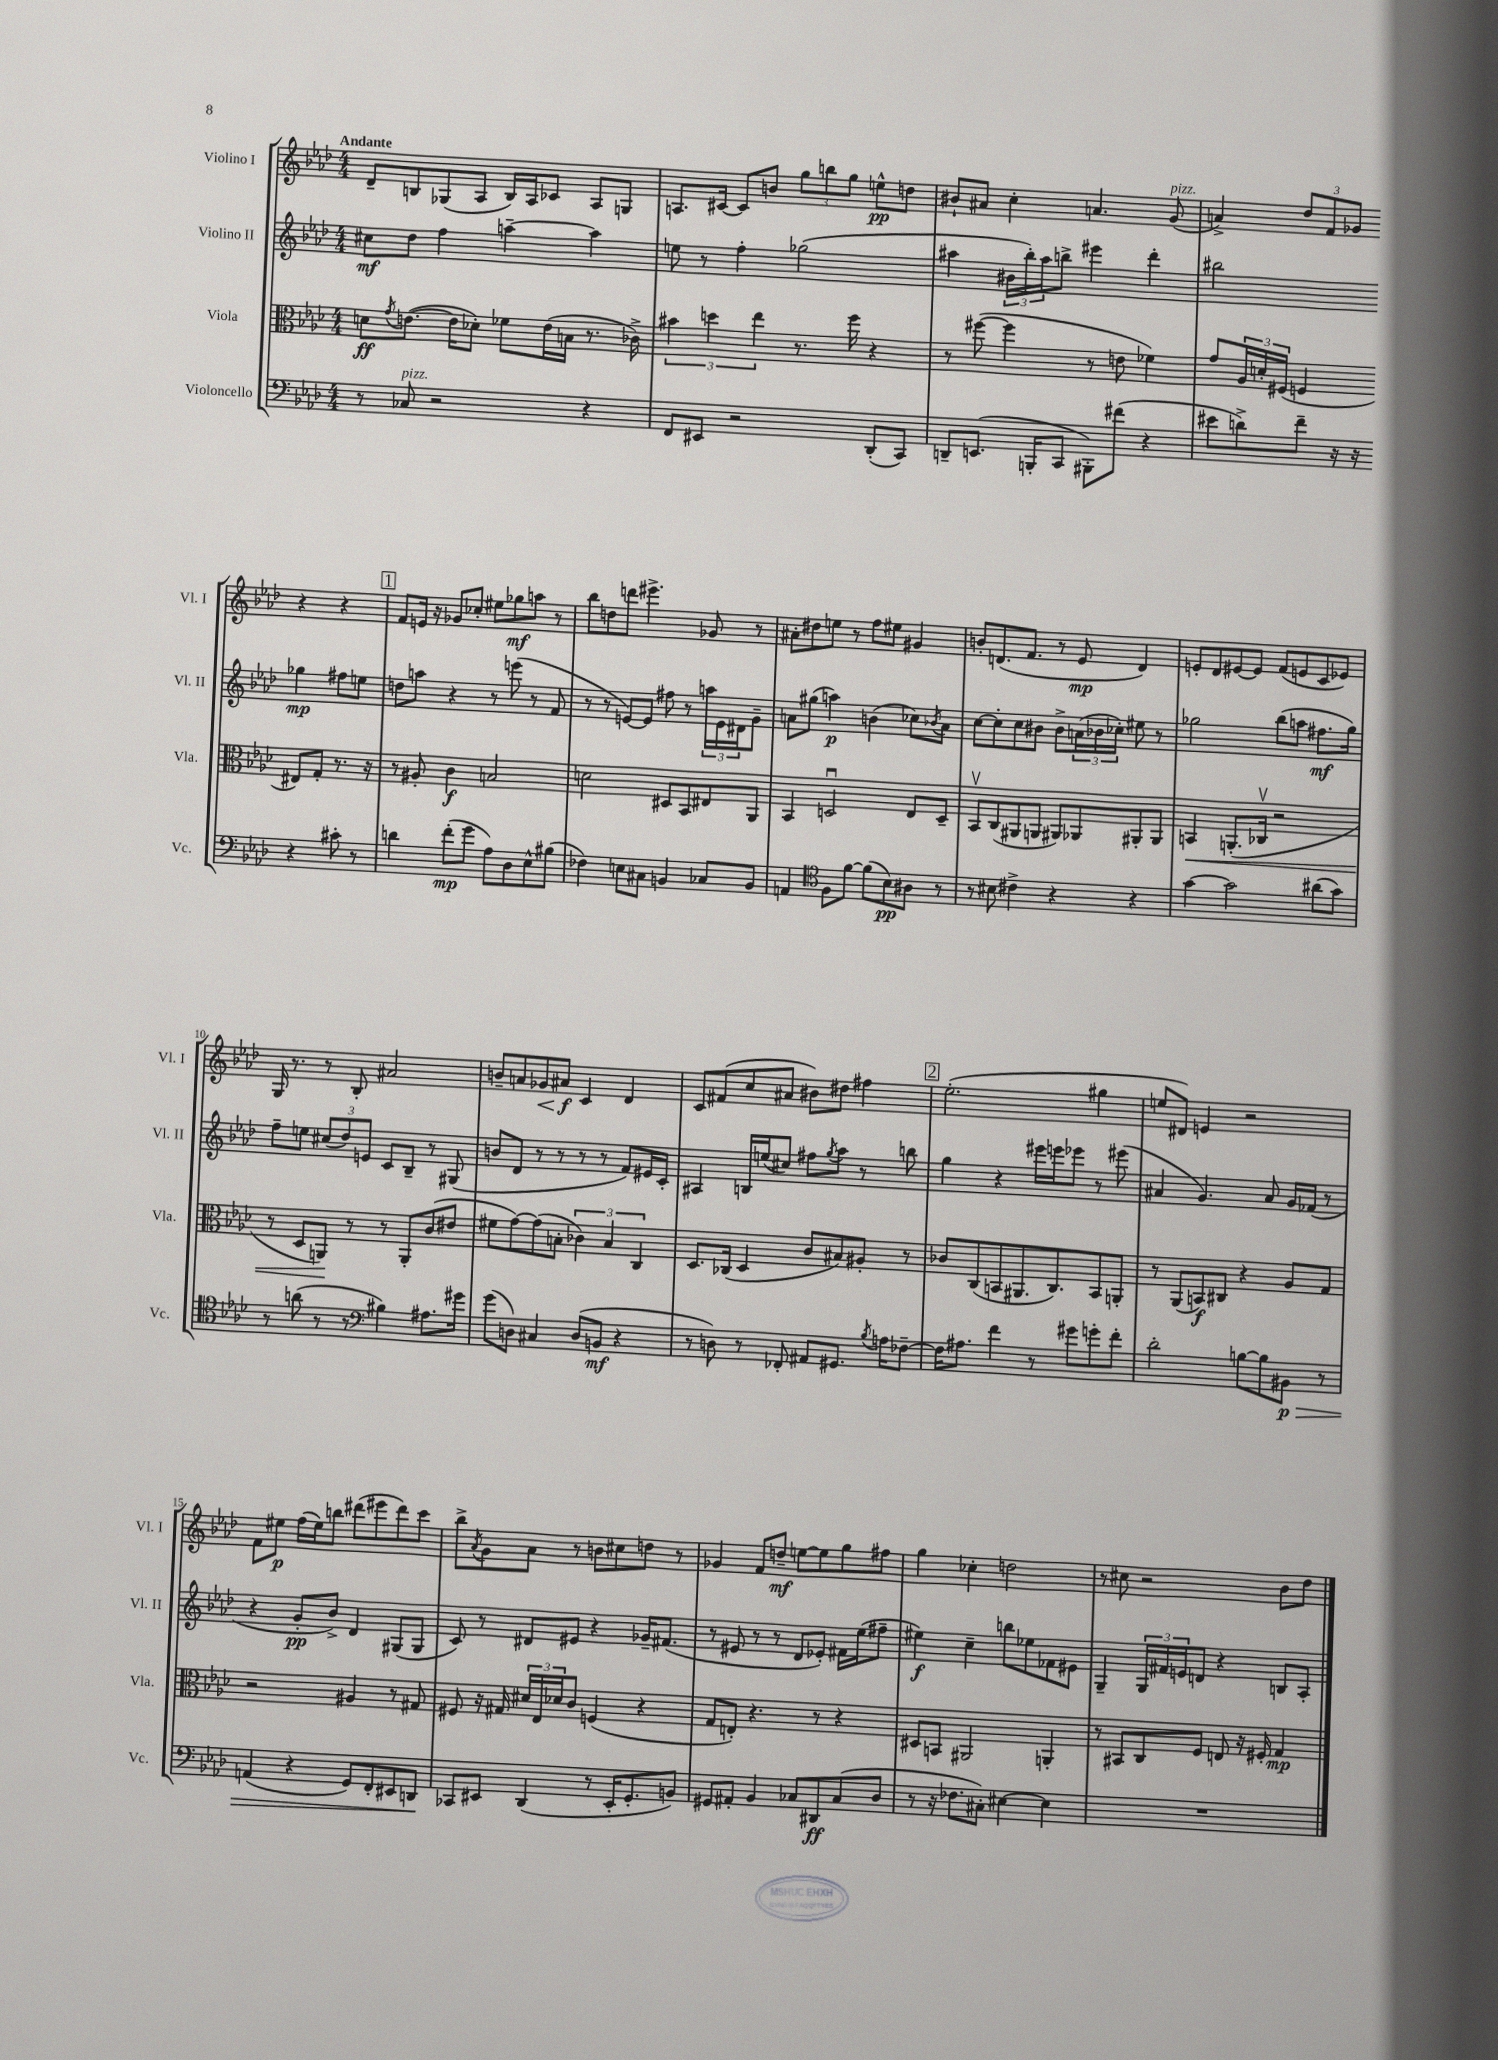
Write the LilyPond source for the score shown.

<<
\new StaffGroup <<
\new Staff = "s0" \with { instrumentName = "Violino I" shortInstrumentName = "Vl. I" } {
    \clef treble \key aes \major \numericTimeSignature \time 4/4 \tempo "Andante"
    des'8-- b8 ges8( aes8 b16) aes16 ces'8 aes8 g8 |
    a8. cis'16~ cis'8 b'8 \tuplet 3/2 { g''8 b''8 g''8 } e''8-^\pp d''8 |
    bis'8-! ais'8 c''4-. a'4. g'8^\markup { \italic "pizz." }( |
    a'4->) \tuplet 3/2 { des''8 f'8 ges'8 } r4 r4 |
    \mark \markup { \box "1" } f'8 e'16 r16 ges'8 ces''8-. eis''8 ges''8\mf a''8 r8 |
    bes''8 d''8 d'''8 eis'''4.-> ges'8 r8 |
    ais'8-. dis''8 e''8 r8 f''8 eis''8 gis'4 |
    b'8-. d'8.( f'8. r8 ees'8\mp d'4) |
    e'8-. des'8 eis'8~ eis'8 f'8( e'8 c'8 ees'8) |
    g16 r8. r8 bes8-. ais'2 |
    b'8-- a'8 ges'8\< ais'8\f\! c'4 des'4 |
    c'8 fis'8( c''8 ais'8 bis'8) dis''8 fis''4 |
    \mark \markup { \box "2" } ees''2.-.( gis''4 |
    e''8 dis'8) e'4 r2 |
    f'8 eis''8\p f''16( eis''16) b''8 dis'''8( eis'''8 dis'''8) c'''8 |
    bes''8-> \acciaccatura { aes'8 } g'8 aes'8 r8 b'8 cis''8 d''8 r8 |
    ges'4 f'8 d''8--\mf e''8~ e''8 g''8 fis''8 |
    g''4 ces''4-. d''2 |
    r8 cis''8 r2 bes'8 des''8 \bar "|." |
}
\new Staff = "s1" \with { instrumentName = "Violino II" shortInstrumentName = "Vl. II" } {
    \clef treble \key aes \major \numericTimeSignature \time 4/4
    cis''8\mf des''8 f''4 a''4~-- a''4 |
    e''8 r8 f''4-. ges''2( |
    ais''4 \tuplet 3/2 { bis'16 bes''16-.) ais''16 } b''8-> eis'''4 des'''4-. |
    bis''2 ges''4\mp fis''8 e''8 |
    \mark \markup { \box "1" } d''8 a''8 r4 r8 e'''8( r8 f'8 |
    r8 r8 e'8~) e'8 fis''8 r8 \tuplet 3/2 { a''16 e'16 dis'16 } g'8-- |
    a'8 gis''8( a''4\p) b'4( ces''8) \acciaccatura { bes'8 } a'8 |
    c''8~ c''8-. c''8 bis'8 bis'8-> \tuplet 3/2 { a'16( bes'16 ces''16-.) } eis''8 r8 |
    ges''2 bes''8( a''8 fis''8.\mf ges''16) |
    f''8-- e''8 \tuplet 3/2 { cis''8( des''8) e'8 } c'8 bes8-- r8 gis8( |
    b'8 des'8 r8 r8 r8 r8 f'8) eis'16 c'16-. |
    ais4 b16 e''16( cis''8) fis''8 \acciaccatura { g''8 } aes''8 r8 b''8 |
    \mark \markup { \box "2" } g''4 r4 eis'''16 e'''16 ees'''8 r8 eis'''8( |
    ais'4 g'4.) ais'8 g'16 fes'16( r8 |
    r4 g'8-.\pp bes'8->) des'4 gis8( gis8 |
    c'8) r8 dis'8 eis'8 r4 ges'16-- fis'8.( |
    r8 eis'8 r8 r8 des'8 ees'8-.) fis'16 ees''16( fis''8-- |
    eis''4\f) c''4-- b''8 ees''8 fes'8 eis'8 |
    g4-- \tuplet 3/2 { g16 fis'16 e'16 } d'8 r4 b8 aes8-. \bar "|." |
}
\new Staff = "s2" \with { instrumentName = "Viola" shortInstrumentName = "Vla." } {
    \clef alto \key aes \major \numericTimeSignature \time 4/4
    d'8\ff \acciaccatura { g'8 } e'8.~( e'16 des'8-.) fes'8 e'16( b16 r8. ces'16->) |
    \tuplet 3/2 { bis'4 d''4 ees''4 } r8. f''16 r4 |
    r8 fis''8~( fis''4 r8 e'8 fes'4) |
    g'8 \tuplet 3/2 { aes16 d'16-. fis16( } f4 eis8) g8-. r8. r16 |
    \mark \markup { \box "1" } r8 ais8-. c'4\f b2 |
    d'2 dis8 bes,8 eis8 aes,8 |
    bes,4 d2\downbow ees8 d8-- |
    bes,8\upbow c8( ais,8 a,8 ais,8) aes,8 ais,8-. ais,8 |
    b,4\< a,8.-.( ces16\upbow r2 |
    r8 des8 a,8\!) r8 r8 a,8-. c'8( eis'8 |
    fis'8 g'8~) g'8( b8-. \tuplet 3/2 { ces'4) b4 c4 } |
    des8. ces16( des4 c'8 bis8) ais8-. r8 |
    \mark \markup { \box "2" } ces'8 c8( b,8 ais,8. c8.) b,8 a,8-. |
    r8 aes,8( b,8\f) cis8 r4 aes8 g8 |
    r2 ais4 r8 gis8 |
    fis8 r16 gis16 \tuplet 3/2 { dis'16 ees16 des'16 } c'8 f4( r4 |
    g8 e8-.) r4. r8 r4 |
    dis8 b,8 ais,2 a,4-. |
    r8 bis,8 c8 f8 e8 r16 fis16-. g4\mp \bar "|." |
}
\new Staff = "s3" \with { instrumentName = "Violoncello" shortInstrumentName = "Vc." } {
    \clef bass \key aes \major \numericTimeSignature \time 4/4
    r8 ces8^\markup { \italic "pizz." } r2 r4 |
    f,8 eis,8 r2 des,8-.( c,8) |
    d,8-- e,8.( b,,16-. c,8 bis,,8-.) fis'8( r4 |
    eis'8 d'8->) f'8-- r16 r16 r4 cis'8-. r8 |
    \mark \markup { \box "1" } d'4 f'8-.\mp( g'8 aes8) des8 ees8-^ bis8( |
    fes4) e8 cis8 b,4 ces8 b,8 |
    a,4 \clef tenor f8 f'8~ f'8( bes8\pp) ais8 r8 |
    r8 bis8 cis'4-> r4 r4 |
    g'4~ g'2 ais'8( g'8) |
    r8 a'8( r8 r8 \clef bass bis4) ais8. gis'16 |
    g'8( d8) cis4 d8( b,8\mf r4 |
    r8 d8) r8 fes,8-. ais,8 gis,8. \acciaccatura { bes8 } a16 fes8~-- |
    \mark \markup { \box "2" } fes16 ais8. f'4 r8 gis'8 g'8-. f'8-. |
    des'2-. b8~ b8 bis,8\p\> r8 |
    a,4( r4 g,8) f,8-. eis,8 d,8\! |
    ces,8 eis,8 des,4( r8 eis,16-. g,8.-. b,8) |
    gis,8 ais,8-. bes,4 ces8 dis,8\ff ces8( des8 |
    r8 r16 fes8. cis8-.) eis4~ eis4 |
    R1 \bar "|." |
}
>>
>>
